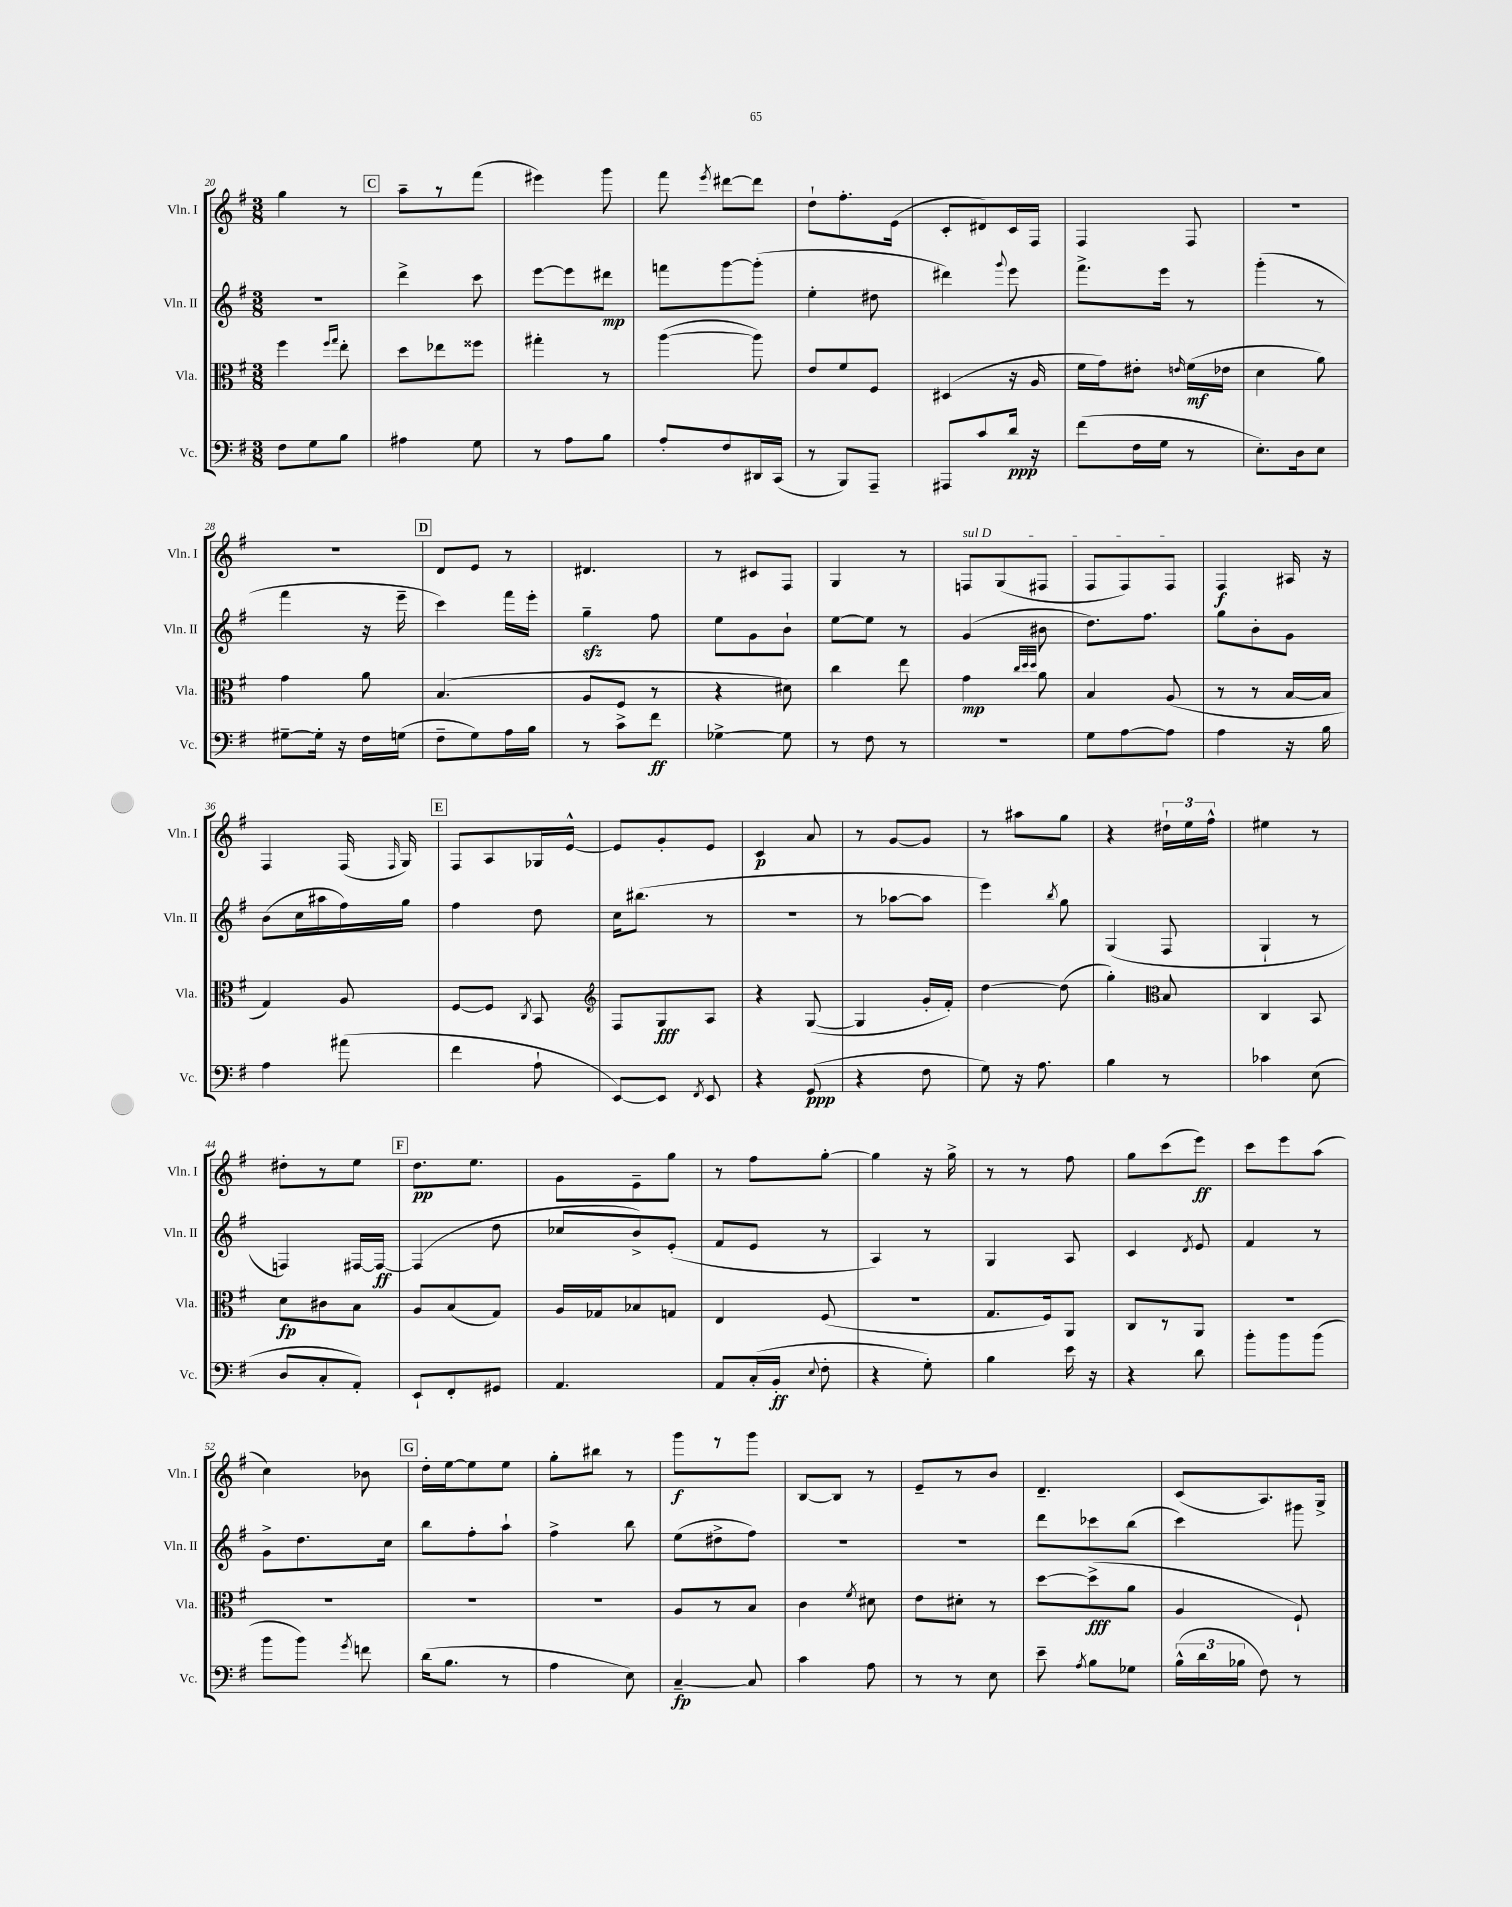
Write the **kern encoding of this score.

**kern	**kern	**kern	**kern
*staff4	*staff3	*staff2	*staff1
*clefF4	*clefC3	*clefG2	*clefG2
*k[f#]	*k[f#]	*k[f#]	*k[f#]
*M3/8	*M3/8	*M3/8	*M3/8
8F#	4ff#	4.r	4gg
8G	.	.	.
.	16qqff#	.	.
.	16qqgg	.	.
8B	8ee'	.	8r
=	=	=	=
4A#	8dd	4ddd^	8aa~
.	8ee-	.	8r
8G	8ff##	8ccc	(8fff#
=	=	=	=
8r	4gg#'	[8eee	4eee#)
8A	.	8eee]	.
8B	8r	8ddd#	8ggg
=	=	=	=
8A'	([4aa	8fff	8fff#
.	.	.	8qeee
8F#	.	[8ggg	[8ddd#
16DD#	8aa])	(8ggg']	8ddd#]
(16CC	.	.	.
=	=	=	=
8r	8e	4ee'	8dd`
8BBB)	8f#	.	8.ff#'
8AAA~	8F#	8dd#	.
.	.	.	(16e
=	=	=	=
8AAA#	(4D#	4ddd#)	8c'
8c	.	.	8d#)
.	.	8qqggg	.
16d	16r	8eee	16c
16r	16A	.	16F#
=	=	=	=
(8f#	16f#	8.fff#^	4F#
.	16g)	.	.
16F#	8e#'	.	.
16G	.	16eee	.
.	16qqe	.	.
8r	(16f#	8r	8F#
.	16e-	.	.
=	=	=	=
8.E')	4d	(4ggg'	4.r
16D	.	.	.
8E	8a)	8r	.
=	=	=	=
[8G#~	4g	4fff#	4.r
16G#']	.	.	.
16r	.	.	.
16F#	8a	16r	.
(16G	.	16eee~	.
=	=	=	=
8F#~	(4.B	4ccc)	8d
8G)	.	.	8e
16A	.	16fff#	8r
16B	.	16eee'	.
=	=	=	=
8r	8A	4gg~	4.d#
8c^	8F#	.	.
8f#	8r	8ff#	.
=	=	=	=
[4G-^	4r	8ee	8r
.	.	8g	8c#
8G-]	8d#)	8b`	8F#
=	=	=	=
8r	4cc	[8ee	4G
8F#	.	8ee]	.
8r	8ee	8r	8r
=	=	=	=
4.r	4g	(4g	8F
.	.	.	(8G
.	32qqcc	.	.
.	32qqdd	.	.
.	32qqdd	.	.
.	8a	8b#	8F#
=	=	=	=
8G	4B	8.dd)	8F#
[8A	.	.	8F#)
.	.	8.ff#	.
8A]	(8A	.	8F#
=	=	=	=
4A	8r	8gg	4F#
.	8r	8b'	.
16r	[16B	8g	16A#
16B	16B]	.	16r
=	=	=	=
4A	4G)	(8b	4F#
.	.	16cc	.
.	.	16aa#	.
(8a#	8A	16ff#)	(16F#
.	.	.	16qqF#
.	.	16gg	16G)
=	=	=	=
4f#	[8F#	4ff#	8F#
.	8F#]	.	8A
.	8qC	.	.
8A`	8BB	8dd	16G-
.	.	.	[16e^^
=	=	=	=
*	*clefG2	*	*
[8EE)	8F#	16cc	8e]
.	.	(8.bb#	.
8EE]	8G	.	8g'
8qFF#	.	.	.
8EE	8A	8r	8e
=	=	=	=
4r	4r	4.r	4c
(8GG	([8G	.	8a
=	=	=	=
4r	4G]	8r	8r
.	.	[8aa-	[8g
8F#	16g'	8aa-]	8g]
.	16f#')	.	.
=	=	=	=
8G)	[4dd	4eee)	8r
16r	.	.	8aa#
8.A	.	.	.
.	.	8qbb	.
.	(8dd]	8gg	8gg
=	=	=	=
4B	4gg')	(4G	4r
*	*clefC3	*	*
8r	8B	8F#	24dd#`
.	.	.	24ee
.	.	.	24ff#^^
=	=	=	=
4c-	4C	4G`	4ee#
(8E	8BB	8r	8r
=	=	=	=
8D	8d	4F)	8dd#'
8C'	8c#	.	8r
8AA')	8B	[16F#	8ee
.	.	16F#_	.
=	=	=	=
8EE`	8A	(4F#]	8.dd
8FF#'	(8B	.	.
.	.	.	8.ee
8GG#	8G)	8dd	.
=	=	=	=
4.AA	16A	8cc-	8g
.	16G-	.	.
.	8B-	8b^)	8e~
.	8G	(8e'	8gg
=	=	=	=
8AA	4E	8f#	8r
(16C'	.	8e	8ff#
16BB'	.	.	.
8qqE	.	.	.
8F#'	(8F#	8r	[8gg'
=	=	=	=
4r	4.r	4A)	4gg]
8G')	.	8r	16r
.	.	.	16gg^
=	=	=	=
4B	8.G	4G	8r
.	.	.	8r
.	16F#)	.	.
16e	8AA	8A	8ff#
16r	.	.	.
=	=	=	=
4r	8C	4c	8gg
.	8r	.	(8ccc
.	.	8qd	.
8d	8AA	8e	8eee)
=	=	=	=
8b'	4.r	4f#	8ccc
8b	.	.	8eee
(8b	.	8r	(8aa
=	=	=	=
8b	4.r	8g^	4cc)
8b)	.	8.dd	.
8qg	.	.	.
8f	.	.	8b-
.	.	16cc	.
=	=	=	=
(16d	4.r	8bb	16dd'
8.B	.	.	[16ee
.	.	8ff#'	8ee]
8r	.	8aa`	8ee
=	=	=	=
4A	4.r	4ff#^	8gg'
.	.	.	8bb#
8E)	.	8bb	8r
=	=	=	=
[4C~	8A	(8ee	8ggg
.	8r	8dd#^	8r
8C]	8B	8ff#)	8ggg
=	=	=	=
4c	4c	4.r	[8B
.	.	.	8B]
.	8qf#	.	.
8A	8d#	.	8r
=	=	=	=
8r	8e	4.r	8e~
8r	8d#'	.	8r
8E	8r	.	8b
=	=	=	=
8e~	[8dd	8ddd	4.d~
8qA	.	.	.
8B	(8dd^]	8ccc-	.
8G-	8a	(8bb	.
=	=	=	=
(24B^^	4A	4ccc)	(8c
24d	.	.	.
24B-	.	.	.
8F#)	.	.	8.A)
8r	8F#`)	8ggg#	.
.	.	.	16G^
==	==	==	==
*-	*-	*-	*-
